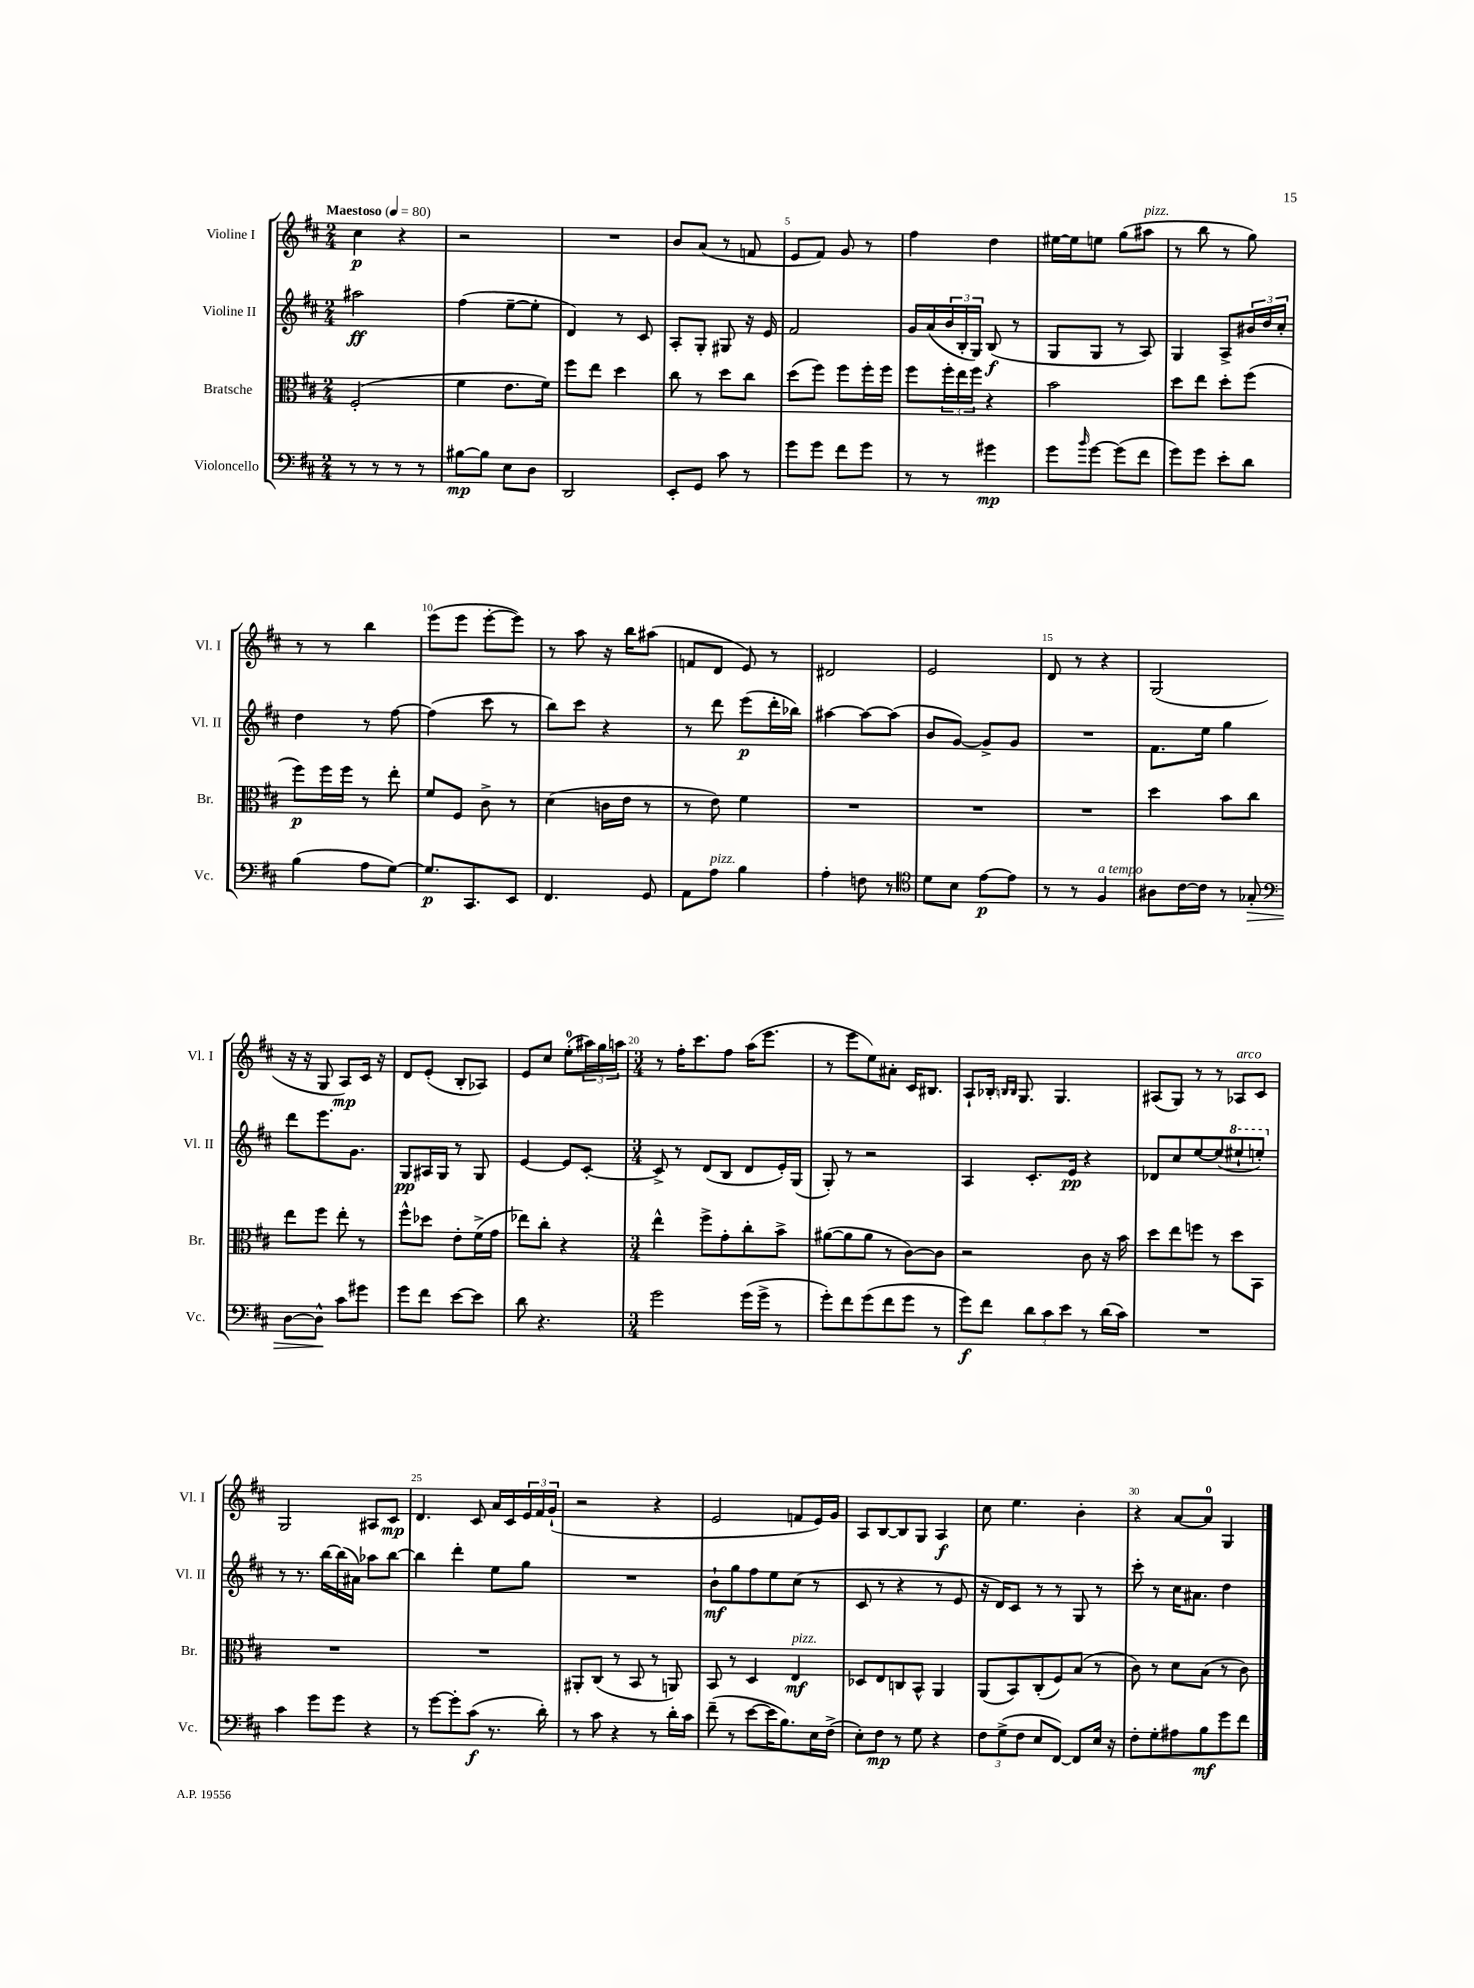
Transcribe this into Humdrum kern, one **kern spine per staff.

**kern	**kern	**kern	**kern
*staff4	*staff3	*staff2	*staff1
*clefF4	*clefC3	*clefG2	*clefG2
*k[f#c#]	*k[f#c#]	*k[f#c#]	*k[f#c#]
*M2/4	*M2/4	*M2/4	*M2/4
*MM80	*MM80	*MM80	*MM80
8r	(2F#'	2aa#	4cc#
8r	.	.	.
8r	.	.	4r
8r	.	.	.
=	=	=	=
[8B#	4f#	(4ff#	2r
8B#]	.	.	.
8E	8.e	[8ee~	.
8D	.	8ee']	.
.	16f#)	.	.
=	=	=	=
2DD	8ff#	4d)	2r
.	8ee	.	.
.	4dd	8r	.
.	.	8c#	.
=	=	=	=
8EE'	8cc#	8A'	8b
8GG	8r	8G'	(8a
8c#	8dd	8G#	8r
8r	8cc#	16r	8f
.	.	16e	.
=	=	=	=
8g	(8dd	2f#	8e
8g	8ff#)	.	8f#)
8f#	8ff#	.	8g
8g	16ff#'	.	8r
.	16ff#	.	.
=	=	=	=
8r	8ff#	16g	4ff#
.	.	(16a	.
8r	24ff#'	24b	.
.	24ee	24B'	.
.	24ff#	24G)	.
4g#	4r	(8B	4dd
.	.	8r	.
=	=	=	=
8g	2b	8G	[16ee#
.	.	.	16ee#]
16qqb	.	.	.
[8g	.	8G	8ee
(8g]	.	8r	(8gg
8f#	.	8A)	8aa#
=	=	=	=
8g)	8dd	4G	8r
8g	8ee	.	8bb
8e'	8dd'	8A^	8r
8d	(8ff#	24b#	8gg)
.	.	24dd	.
.	.	24cc#'	.
=	=	=	=
(4B	8ff#)	4dd	8r
.	16ff#	.	8r
.	16ff#	.	.
8A	8r	8r	4bb
[8G)	8ee'	[8ff#	.
=	=	=	=
8.G]	8f#	(4ff#]	(8eee
.	8F#	.	8eee
8.CC#	.	.	.
.	8c#^	8ccc#	[8eee'
8EE	8r	8r	8eee])
=	=	=	=
4.FF#	(4d	8bb)	8r
.	.	8ccc#	8aa
.	16c	4r	16r
.	16e	.	16bb
8GG	8r	.	(8aa#
=	=	=	=
8AA	8r	8r	8f
8A	8e)	8ddd	8d
4B	4f#	(8eee	8e)
.	.	16ddd'	8r
.	.	16bb-)	.
=	=	=	=
4A'	2r	[4aa#	2d#
8F	.	8aa#_	.
8r	.	(8aa#]	.
=	=	=	=
*clefC4	*	*	*
8d	2r	8b	2e
8B	.	[8g)	.
[8e	.	8g^]	.
8e]	.	8g	.
=	=	=	=
8r	2r	2r	8d
8r	.	.	8r
4F#	.	.	4r
=	=	=	=
8A#	4dd	8.f#	(2G
[16c#	.	.	.
16c#]	.	16ee	.
8r	8b	4gg	.
8G-'	8cc#	.	.
=	=	=	=
*clefF4	*	*	*
[8D	8ee	8ddd	16r
.	.	.	16r
8D^^]	8ff#	8.eee	8G
8c#	8ee'	.	8A)
.	.	8.g	.
8g#	8r	.	16c#
.	.	.	16r
=	=	=	=
8g	8ff#^^	8G	8d
8f#	8dd-	16A#	(8e'
.	.	16G	.
[8e	8e'	8r	8B'
8e]	(16f#^	8G	8A-)
.	16g	.	.
=	=	=	=
8d	8ee-)	[4e	8e
4.r	8cc#'	.	8cc#
.	4r	8e]	(8ee'
.	.	[8c#'	24aa#)
.	.	.	24gg
.	.	.	24aa
=	=	=	=
*M3/4	*M3/4	*M3/4	*M3/4
2g	4ee^^	8c#^]	8r
.	.	8r	16ff#'
.	.	.	8.ccc#
.	8ff#^	(8d	.
.	8g'	8B	8ff#
(16g	8cc#'	8d	(16aa
16g^	.	.	8.eee
8r	8b^	16e')	.
.	.	(16G	.
=	=	=	=
8g')	([8a#	8G')	8r
8f#	8a#]	8r	8eee
(8g	8a#	2r	8ee)
8f#	8r	.	8a#'
8g	[8c#)	.	16c#
.	.	.	8.B#
8r	8c#]	.	.
=	=	=	=
8g)	2r	4A	8A`
8f#	.	.	16B-'
.	.	.	16qqB
.	.	.	16qqB
.	.	.	8.G
12d	.	8.c#'	.
12c#	.	.	.
.	.	.	4.G
12e	.	.	.
.	.	16e	.
8r	8c#	4r	.
(16d	16r	.	.
16c#)	16b	.	.
=	=	=	=
2.r	8dd	8d-	(8A#
.	8ee	8cc#	8G)
.	8ff	[8ee	8r
.	8r	(8ee]	8r
.	8dd	8eee#`	8A-
.	8BB	8eee')	8c#
=	=	=	=
4c#	2.r	8r	2G
.	.	8.r	.
8g	.	.	.
.	.	[16bb	.
8g	.	(16bb]	.
.	.	16a#)	.
4r	.	8aa-	8A#
.	.	[8bb	8c#
=	=	=	=
8r	2.r	4bb]	4.d
[8g	.	.	.
8g']	.	4ddd'	.
(8c#	.	.	8c#
8.r	.	8ee	16a
.	.	.	16c#
.	.	8gg	24e
.	.	.	24f#
16d')	.	.	.
.	.	.	(24g`
=	=	=	=
8r	8AA#'	2.r	2r
8c#	(8C#	.	.
4r	8r	.	.
.	8BB	.	.
8r	8r	.	4r
16d'	8AA)	.	.
16c#	.	.	.
=	=	=	=
(8f#~	8BB	8b`	2e
8r	8r	8gg	.
[8e	4D	8ff#	.
16e]	.	8ee	.
8.B)	.	.	.
.	4E	(8cc#	8f
16E	.	8r	16e)
(16F#^	.	.	16g
=	=	=	=
8E')	8D-	8c#	8A
8F#	8E	8r	[8B
8r	8C	4r	8B]
8G	8BB^^	.	8G
4r	4AA	8r	4A
.	.	8e	.
=	=	=	=
12F#	(8AA	16r	8cc#
.	.	16d)	.
(12G^	.	.	.
.	8BB)	8c#	4.ee
12F#	.	.	.
8E	(8C#'	8r	.
[8FF#)	8F#)	8r	.
8FF#]	(8B	8G	4b'
16E	8r	8r	.
16r	.	.	.
=	=	=	=
8F#'	8c#)	8ccc#'	4r
8G'	8r	8r	.
8A#	8d	16cc#	[8a
.	.	8.a#	.
8B	(8B	.	8a]
8g	8r	4dd	4G
8f#	8c#)	.	.
==	==	==	==
*-	*-	*-	*-
